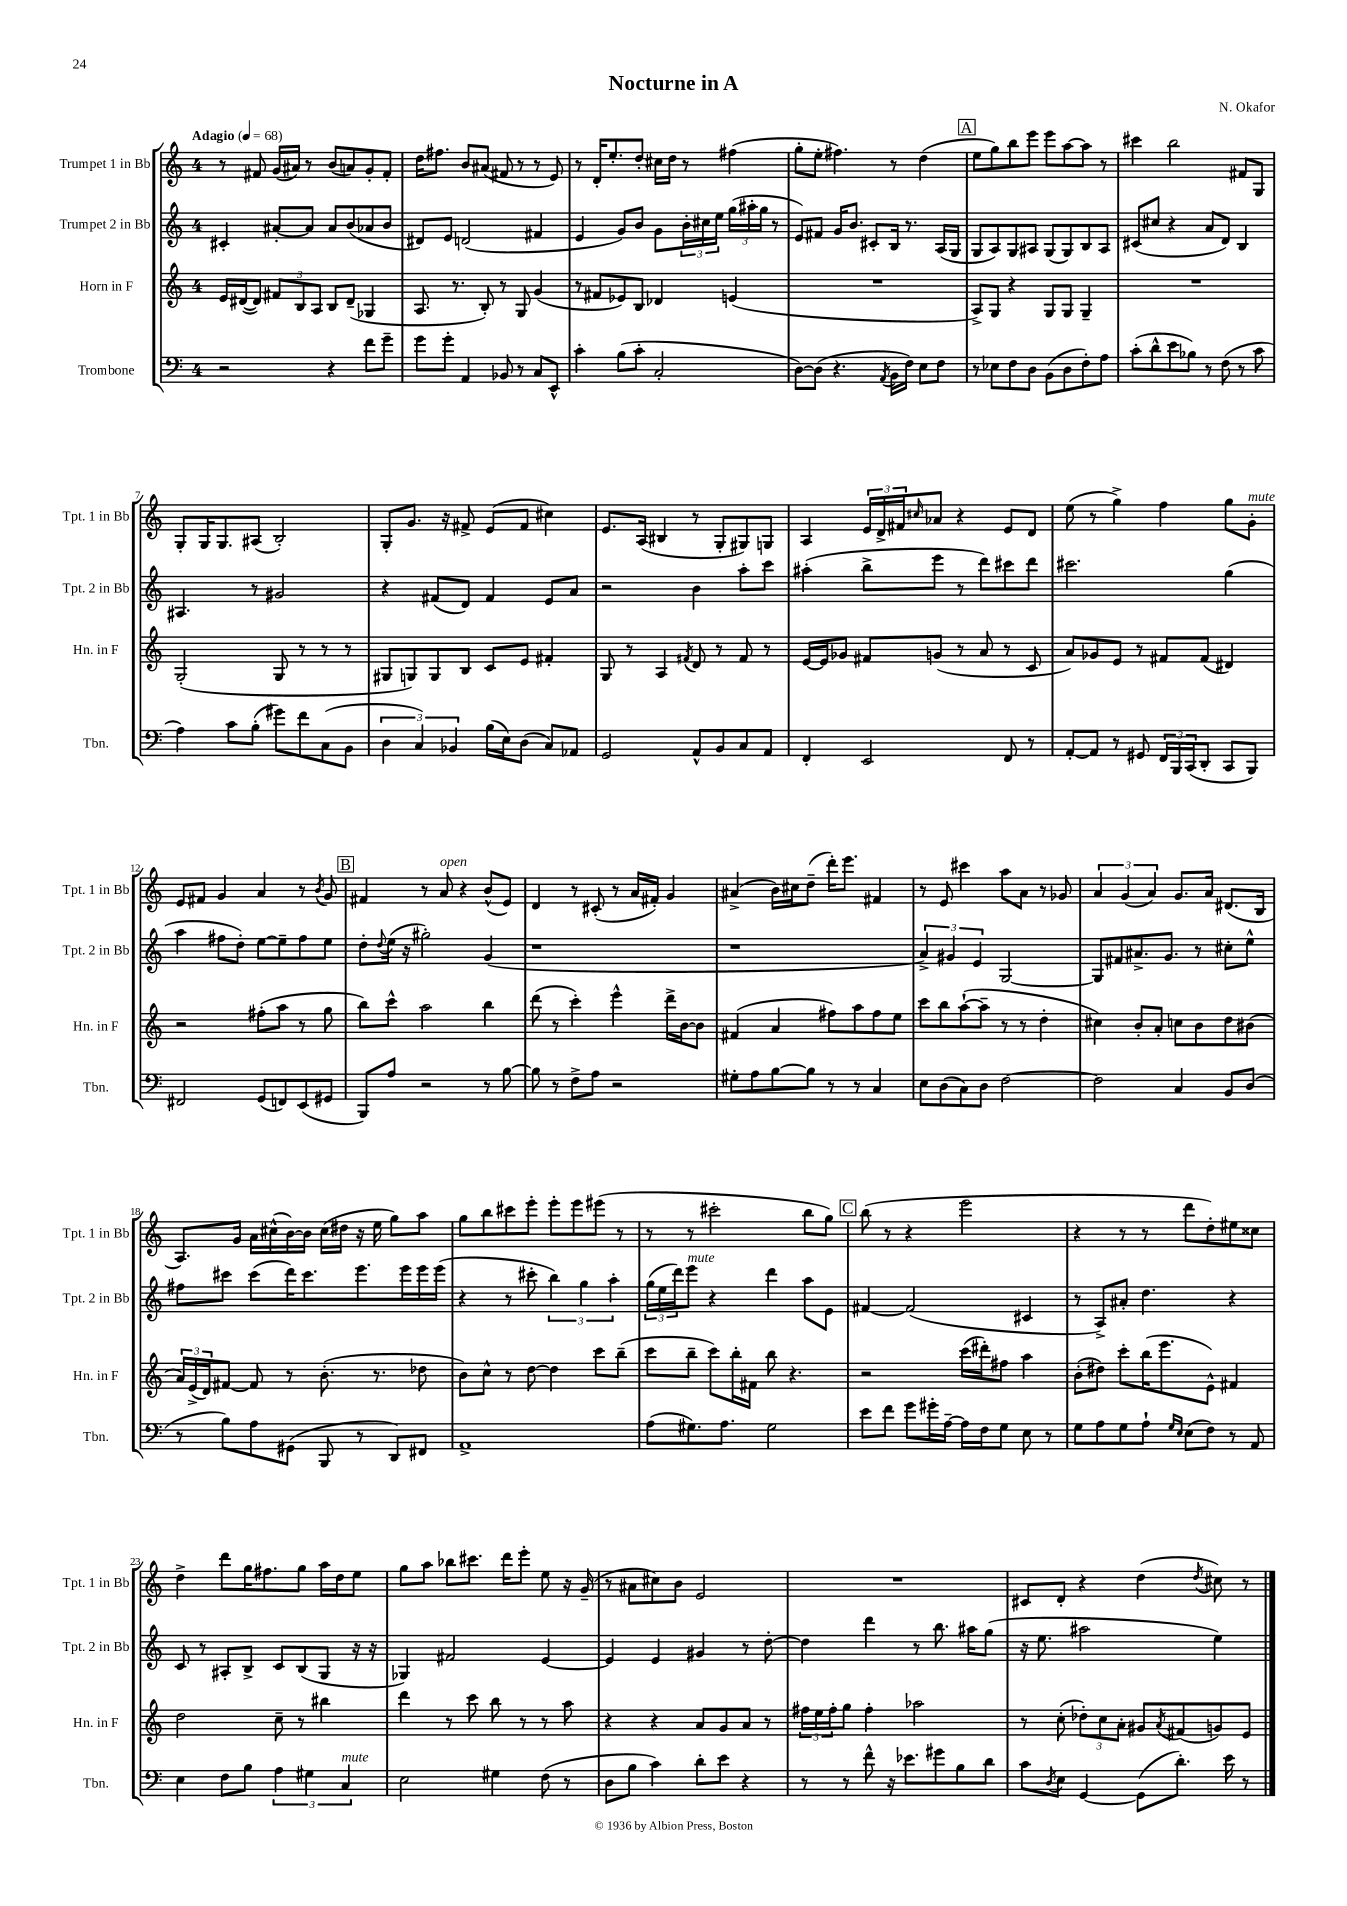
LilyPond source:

\header { title = "Nocturne in A" composer = "N. Okafor" }
<<
\new StaffGroup <<
\new Staff = "s0" \with { instrumentName = "Trumpet 1 in Bb" shortInstrumentName = "Tpt. 1 in Bb" } {
    \clef treble \key c \major \once \override Staff.TimeSignature.style = #'single-digit \time 4/4 \tempo "Adagio" 4 = 68
    r8 fis'8 g'16( ais'16) r8 b'8( a'8) g'8-. fis'8-. |
    d''16 fis''8. b'8 ais'8( fis'8 r8 r8 e'8) |
    r8 d'16-. e''8.-. d''8-. cis''16 d''16 r8 fis''4( |
    g''8-. e''8-. fis''4.) r8 d''4( |
    \mark \markup { \box "A" } e''8 g''8) b''8 e'''8 e'''8 a''8~ a''8 r8 |
    cis'''4 b''2 fis'8 g8 |
    g8-. g16 g8. ais8( b2-.) |
    g8-. g'8. r16 fis'8-> e'8( fis'8 cis''4) |
    e'8. a16( bis4 r8 g8-. gis8) g8 |
    a4 \tuplet 3/2 { e'16 d'16-> fis'16 } \grace { cis''16 } aes'8 r4 e'8 d'8 |
    e''8( r8 g''4->) f''4 g''8 g'8-.^\markup { \italic "mute" } |
    e'8 fis'8 g'4 a'4 r8 \acciaccatura { b'8 } g'8 |
    \mark \markup { \box "B" } fis'4 r8 a'8^\markup { \italic "open" } r4 b'8-^( e'8) |
    d'4 r8 cis'8-.( r8 a'16 fis'16-.) g'4 |
    ais'4->( b'16) cis''16 d''8--( d'''16-.) e'''8. fis'4 |
    r8 e'8 cis'''4 a''8 a'8 r8 ges'8 |
    \tuplet 3/2 { a'4 g'4( a'4) } g'8. a'16 dis'8.( b16 |
    a8.) g'16 a'16 cis''16-^( b'16~) b'16 cis''16( dis''16 r16 e''16 g''8) a''8 |
    g''8 b''8 cis'''8 e'''8-. e'''8-. e'''8 eis'''8( r8 |
    r8 r8 cis'''2-. b''8 g''8) |
    \mark \markup { \box "C" } b''8( r8 r4 e'''2 |
    r4 r8 r8 d'''8 d''8-.) eis''8 cisis''8 |
    d''4-> d'''8 g''16 fis''8. g''8 a''16 d''16 e''8 |
    g''8 a''8 bes''8 cis'''8. d'''16 e'''8-. e''8 r16 g'16--( |
    r8 ais'8 cis''8) b'8 e'2 |
    R1 |
    cis'8 d'8-. r4 d''4( \acciaccatura { d''8 } cis''8) r8 \bar "|." |
}
\new Staff = "s1" \with { instrumentName = "Trumpet 2 in Bb" shortInstrumentName = "Tpt. 2 in Bb" } {
    \clef treble \key c \major \once \override Staff.TimeSignature.style = #'single-digit \time 4/4
    cis'4-. ais'8~-. ais'8 ais'8 b'8( aes'8 b'8 |
    dis'8) e'8 d'2( fis'4 |
    e'4 g'8) b'8 g'8 \tuplet 3/2 { b'16-. cis''16 e''16 } \tuplet 3/2 { g''16( ais''16-. g''16 } r8 |
    e'8) fis'8 g'16 b'8. cis'8-. b16 r8. a16( g16 |
    \mark \markup { \box "A" } g8 a8) g8 ais8 g8( g8) b8 ais8 |
    cis'8( cis''8 r4 a'8 d'8) b4 |
    ais4. r8 gis'2 |
    r4 fis'8( d'8) fis'4 e'8 a'8 |
    r2 b'4 a''8-. c'''8 |
    ais''4-.( b''8-> e'''8 r8 d'''8) cis'''8 d'''8 |
    cis'''2. g''4( |
    a''4 fis''8 d''8-.) e''8~ e''8-- fis''8 e''8 |
    \mark \markup { \box "B" } d''8-. \appoggiatura { d''8 } e''16( r16 gis''2-.) g'4( |
    r1 |
    r1 |
    \tuplet 3/2 { a'4->) gis'4 e'4 } g2~ |
    g8 fis'8 ais'8.-> g'8. r8 cis''8-. e''8-^ |
    fis''8 cis'''8 cis'''8( d'''16) cis'''8. e'''8. e'''16 e'''16 e'''16( |
    r4 r8 cis'''8-. \tuplet 3/2 { b''4) g''4 a''4-. } |
    \tuplet 3/2 { g''16( e''16 d'''16) } e'''8^\markup { \italic "mute" } r4 d'''4 a''8 e'8 |
    \mark \markup { \box "C" } fis'4~ fis'2( cis'4 |
    r8 a8->) ais'8-. d''4. r4 |
    c'8 r8 ais8-. b8-> c'8 b8( g8 r16 r16 |
    ges4) fis'2 e'4~ |
    e'4 e'4 gis'4 r8 d''8~-. |
    d''4 d'''4 r8 b''8. ais''16 g''8( |
    r16 e''8. ais''2 e''4) \bar "|." |
}
\new Staff = "s2" \with { instrumentName = "Horn in F" shortInstrumentName = "Hn. in F" } {
    \clef treble \key c \major \once \override Staff.TimeSignature.style = #'single-digit \time 4/4
    e'16 dis'16~( dis'8) \tuplet 3/2 { fis'8 b8 a8 } b8 dis'8--( ges4 |
    a8. r8. b8-.) r8 g8 g'4( |
    r8 fis'8 ees'8) b8 des'4 e'4( |
    R1 |
    \mark \markup { \box "A" } a8->) g8 r4 g8 g8 g4-- |
    R1 |
    g2-.( g8 r8 r8 r8 |
    gis8 g8) g8 b8 c'8 e'8 fis'4-. |
    g8 r8 a4 \acciaccatura { fis'8 } d'8 r8 fis'8 r8 |
    e'16~ e'16 ges'8 fis'8 g'8( r8 a'8 r8 c'8 |
    a'8) ges'8 e'8 r8 fis'8 fis'8( dis'4) |
    r2 fis''8-.( a''8 r8 g''8 |
    \mark \markup { \box "B" } b''8) c'''8-^ a''2 b''4 |
    d'''8( r8 c'''4-.) e'''4-^ d'''16-> b'16~ b'8 |
    fis'4( a'4 fis''8) a''8 fis''8 e''8 |
    c'''8 b''8 a''8~-!( a''8-- r8 r8 d''4-. |
    cis''4) b'8-. a'8-. c''8 b'8 d''8 bis'8( |
    \tuplet 3/2 { a'16) e'16->( d'16) } fis'8~ fis'8 r8 b'8.-.( r8. des''8 |
    b'8) c''8-^ r8 d''8~ d''4 c'''8 b''8--( |
    c'''8 b''8-- c'''8) b''16-. fis'16 b''8 r4. |
    \mark \markup { \box "C" } r2 c'''16( dis'''16-.) fis''8 a''4 |
    b'8-.( dis''8) c'''8-. b''16( e'''8. e'8-^) fis'4 |
    d''2 c''8-- r8 bis''4 |
    d'''4 r8 c'''8 b''8 r8 r8 a''8 |
    r4 r4 a'8 g'8 a'8 r8 |
    \tuplet 3/2 { fis''16 e''16 fis''16-. } g''8 fis''4-. aes''2 |
    r8 c''8-.( \tuplet 3/2 { des''8-.) c''8 a'8-. } gis'8 \acciaccatura { a'8 } fis'8( g'8) e'8 \bar "|." |
}
\new Staff = "s3" \with { instrumentName = "Trombone" shortInstrumentName = "Tbn." } {
    \clef bass \key c \major \once \override Staff.TimeSignature.style = #'single-digit \time 4/4
    r2 r4 f'8 g'8-- |
    g'8 g'8-. a,4 bes,8 r8 c8 e,8-^ |
    c'4-. b8( c'8-. c2-. |
    d8~) d8( r4. \acciaccatura { a,8 } b,16 f16) e8 f8 |
    \mark \markup { \box "A" } r8 ees8 f8 d8 b,8( d8 f8-.) a8 |
    c'8-.( d'8-^ e'8 bes8) r8 f8( r8 c'8 |
    a4) c'8 b8-.( gis'8) f'8 c8( b,8 |
    \tuplet 3/2 { d4 c4) bes,4 } b16( e16) d8( c8) aes,8 |
    g,2 a,8-^ b,8 c8 a,8 |
    f,4-. e,2 f,8 r8 |
    a,8~-. a,8 r8 gis,8 \tuplet 3/2 { f,16 b,,16 c,16( } d,8-. c,8 b,,8) |
    fis,2 g,8( f,8) e,8( gis,8 |
    \mark \markup { \box "B" } b,,8) a8 r2 r8 b8~ |
    b8 r8 f8-> a8 r2 |
    gis8-. a8 b8~ b8 r8 r8 c4 |
    e8 d8( c8) d8 f2~ |
    f2 c4 b,8 d8( |
    r8 b8) a8 gis,8( b,,8 r8 d,8) fis,8 |
    a,1-> |
    a8( gis8.) a8. gis2 |
    \mark \markup { \box "C" } e'8 f'8 g'8 gis'16-. a16~-- a16 f16 g8 e8 r8 |
    g8 a8 g8 a8-! \grace { g16 e16 } e8( f8) r8 a,8 |
    e4 f8 b8 \tuplet 3/2 { a4 gis4 c4^\markup { \italic "mute" } } |
    e2 gis4 f8( r8 |
    d8 b8 c'4) d'8-. e'8 r4 |
    r8 r8 f'8-^ r16 ees'8. gis'8 b8 d'8 |
    c'8 \acciaccatura { d8 } e8 g,4~ g,8( d'8.-.) e'16 r8 \bar "|." |
}
>>
>>
